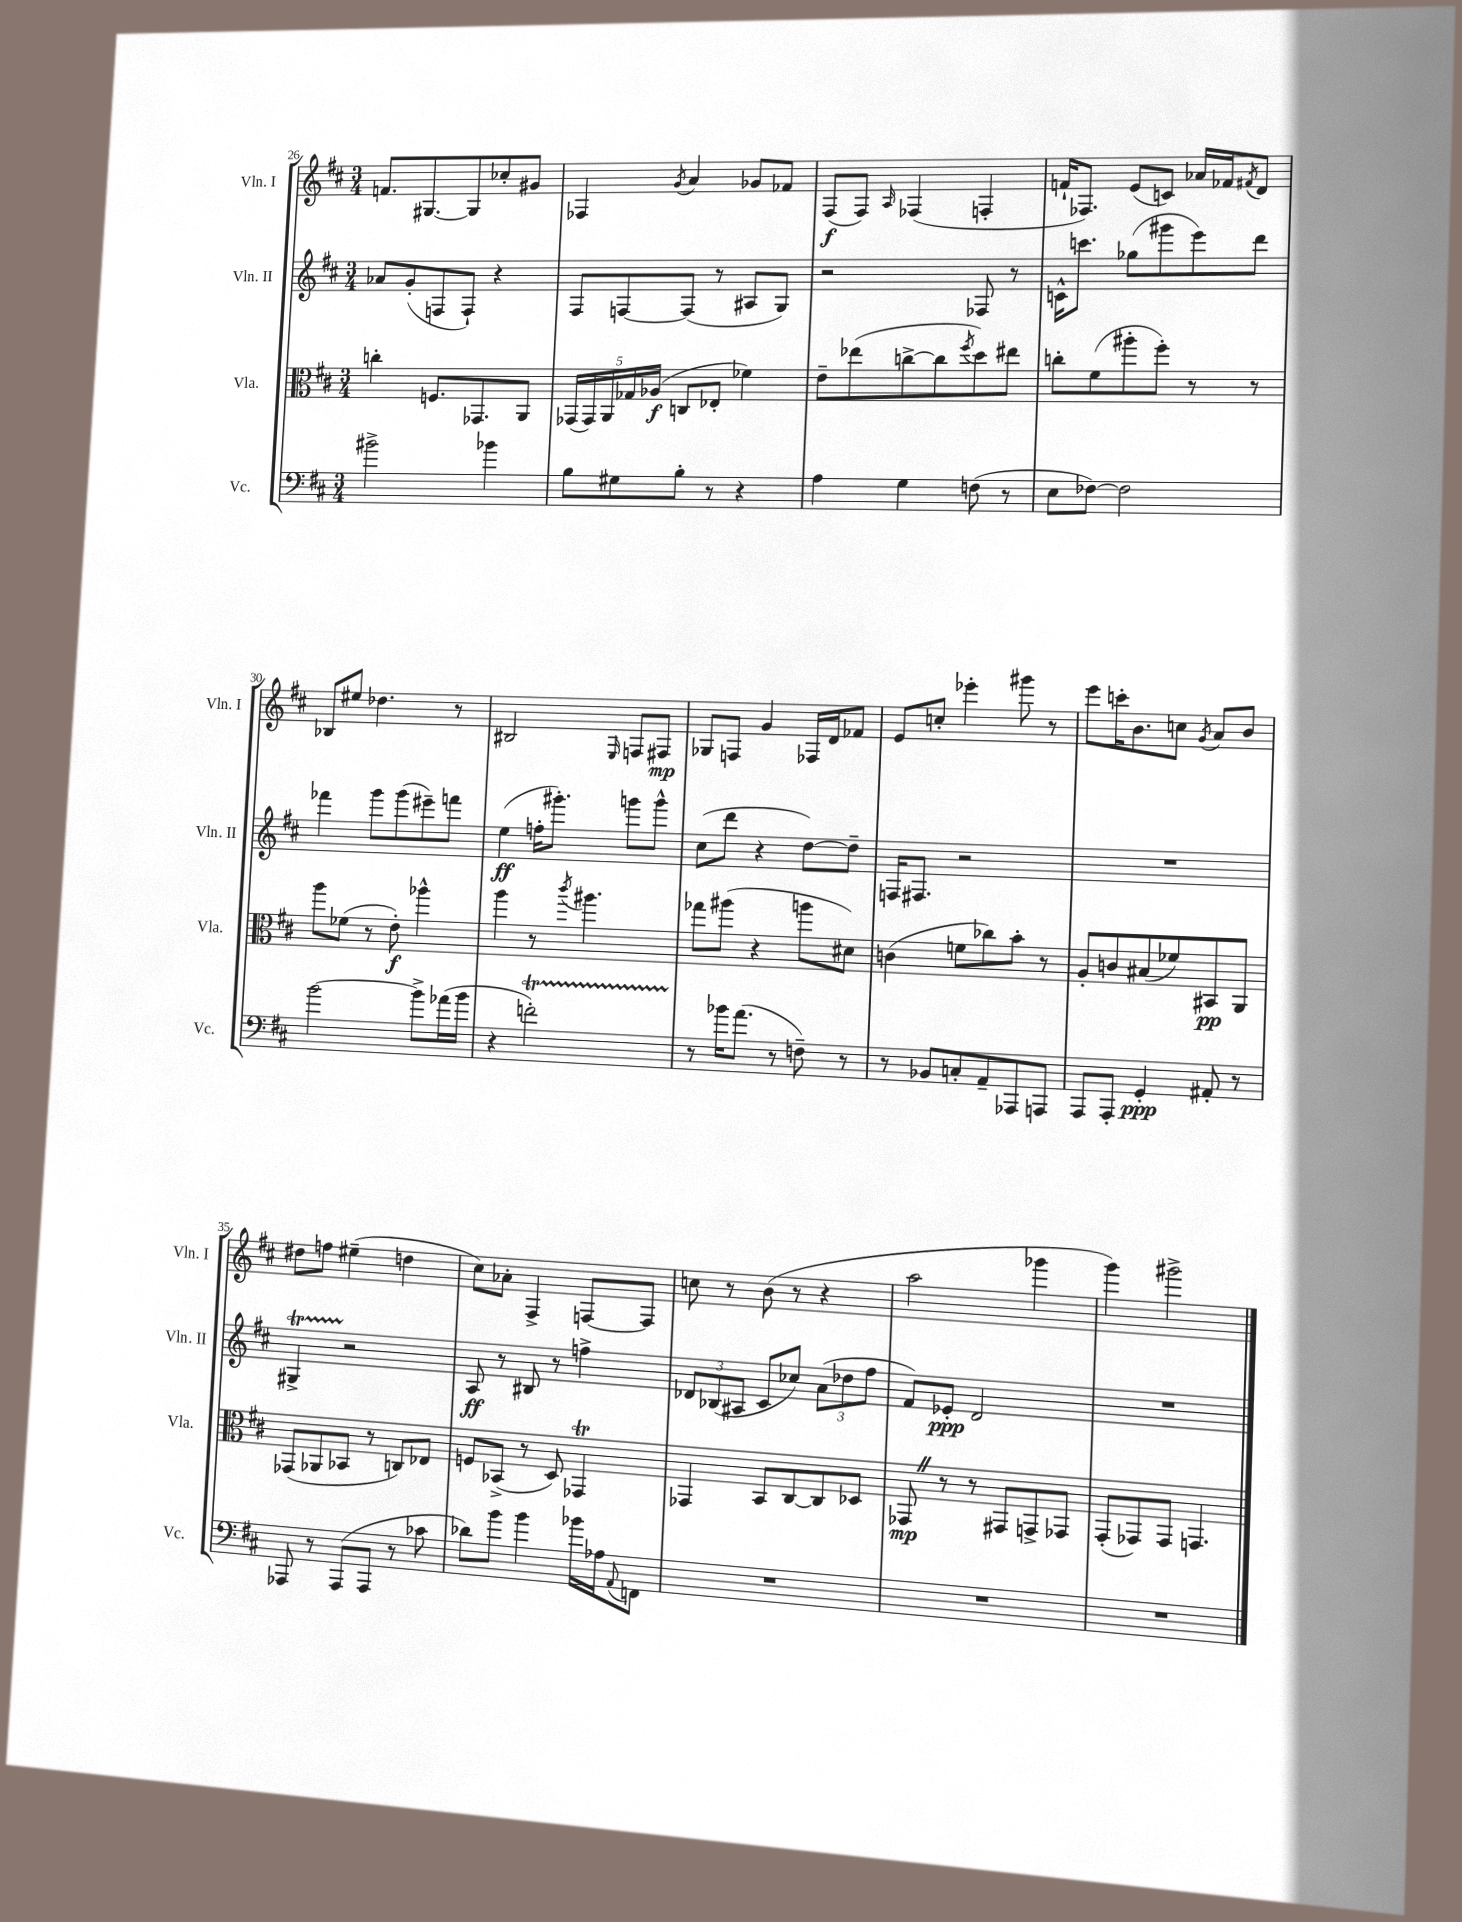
<<
\new StaffGroup <<
\new Staff = "s0" \with { instrumentName = "Vln. I" shortInstrumentName = "Vln. I" } {
    \clef treble \key d \major \numericTimeSignature \time 3/4
    f'8. gis8.~ gis8 ces''8-. gis'8 |
    fes4 \acciaccatura { g'8 } a'4 ges'8 fes'8 |
    fis8\f( fis8) \grace { a16 } fes4( f4-. |
    f'16-! fes8.) e'8( c'8) aes'16 fes'16 \acciaccatura { fis'8 } d'8 |
    bes8 eis''8 des''4. r8 |
    bis2 \grace { e16 } f8 fis8\mp |
    ges8 f8 g'4 fes16 d'16 fes'8 |
    e'8 c''8-. ees'''4-. gis'''8 r8 |
    e'''8 c'''16-. b'8. c''8 \acciaccatura { g'8 } a'8 b'8 |
    dis''8 f''8 eis''4--( d''4 |
    cis''8) aes'8-. fis4-> f8~ f8 |
    c''8 r8 b'8( r8 r4 |
    a''2 ges'''4 |
    g'''4) gis'''2-> \bar "|." |
}
\new Staff = "s1" \with { instrumentName = "Vln. II" shortInstrumentName = "Vln. II" } {
    \clef treble \key d \major \numericTimeSignature \time 3/4
    aes'8 g'8-.( f8 f8-!) r4 |
    fis8 f8~ f8( r8 ais8 g8) |
    r2 fes8 r8 |
    c'16-^ c'''8. ges''8( gis'''8 e'''8) d'''8 |
    fes'''4 g'''8 g'''8( eis'''8--) f'''8 |
    e''4\ff( f''16-. gis'''8.-.) g'''8 g'''8-^ |
    cis''8( d'''8 r4 d''8~) d''8-- |
    f16 fis8. r2 |
    R2. |
    gis4->\startTrillSpan r2\stopTrillSpan |
    a8\ff r8 bis8 r8 f''4-> |
    \tuplet 3/2 { des'8 bes8( ais8 } cis'8 ces''8) \tuplet 3/2 { a'8( des''8 fis''8 } |
    fis'8) ees'8-.\ppp d'2 |
    R2. \bar "|." |
}
\new Staff = "s2" \with { instrumentName = "Vla." shortInstrumentName = "Vla." } {
    \clef alto \key d \major \numericTimeSignature \time 3/4
    c''4-. f8. ges,8. a,8 |
    \tuplet 5/4 { ges,16( ges,16) a,16 ges16 aes16\f( } c8 ees8-. fes'4) |
    e'8-- ees''8( c''8~-> c''8 \acciaccatura { fis''8 } d''8) eis''8 |
    c''8-. fis'8( ais''8-. fis''8-.) r8 r8 |
    a''8 fes'8( r8 e'8-.\f) aes''4-^ |
    a''4 r8 \acciaccatura { cis'''8 } ais''4. |
    ges''8 ais''8( r4 a''8 dis'8) |
    c'4( f'8 ces''8) b'8-. r8 |
    a8-. c'8 bis8( fes'8) bis,8\pp a,8 |
    ges,8( aes,8 bes,8 r8 c8) ees8 |
    f8 bes,8->( r8 d8) ges,4\trill |
    ges,4 b,8 cis8~ cis8 des8 |
    ges,8\mp \once \override BreathingSign.text = \markup { \musicglyph "scripts.caesura.straight" } \breathe r8 r8 gis,8 g,8-> ges,8 |
    g,8-.( ges,8) ges,8 g,4. \bar "|." |
}
\new Staff = "s3" \with { instrumentName = "Vc." shortInstrumentName = "Vc." } {
    \clef bass \key d \major \numericTimeSignature \time 3/4
    bis'2-> bes'4 |
    b8 gis8 b8-. r8 r4 |
    a4 g4 f8( r8 |
    e8 fes8~) fes2 |
    b'2~ b'8-> aes'16( b'16 |
    r4 f'2-.\startTrillSpan) |
    r8\stopTrillSpan bes'16 a'8.( r8 f8--) r8 |
    r8 bes,8 c8-. a,8-- aes,,8 a,,8 |
    a,,8 a,,8-. g,4-.\ppp ais,8-. r8 |
    aes,,8 r8 aes,,8( aes,,8 r8 ces'8 |
    des'8) b'8 b'4 bes'16 aes16 \appoggiatura { a,8 } f,8 |
    R2. |
    R2. |
    R2. \bar "|." |
}
>>
>>
\layout { \context { \Score currentBarNumber = #26 } }
